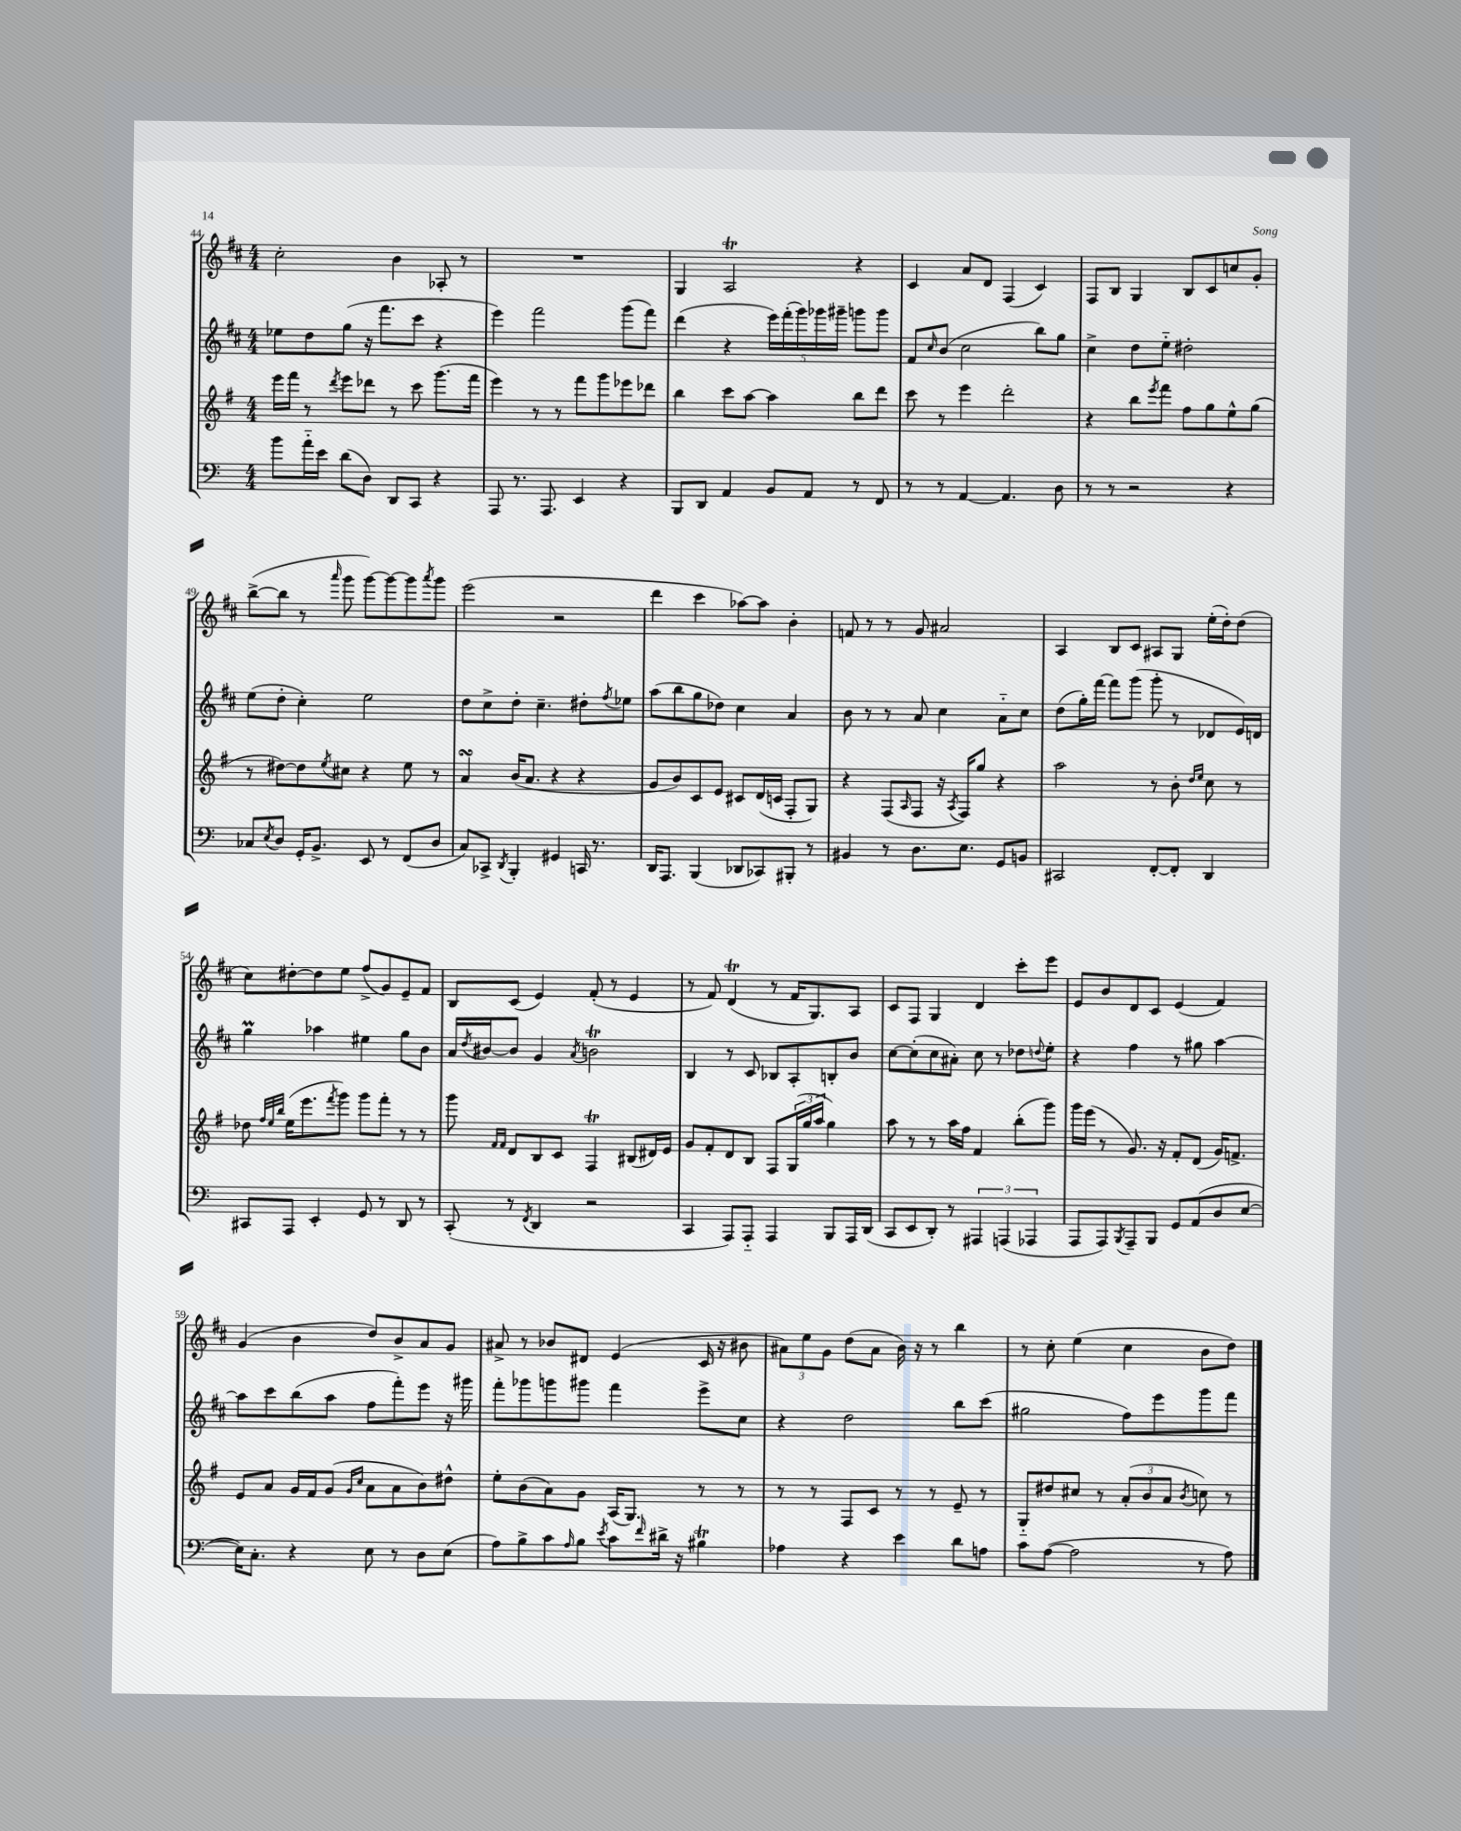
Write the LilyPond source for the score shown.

<<
\new StaffGroup <<
\new Staff = "s0" {
    \clef treble \key d \major \numericTimeSignature \time 4/4
    cis''2-. b'4 aes8-. r8 |
    R1 |
    g4 a2\trill r4 |
    cis'4 a'8 d'8 fis4( cis'4) |
    fis8 b8 g4 b8 cis'8 c''8 g'8-. |
    b''8~->( b''8 r8 \grace { a'''16 } g'''8 g'''8~) g'''8~ g'''8 \acciaccatura { a'''8 } g'''8 |
    e'''2( r2 |
    d'''4 cis'''4 aes''8~) aes''8 b'4-. |
    f'8 r8 r8 g'8 ais'2 |
    a4 b8 cis'8 ais8 g8 e''16-.( d''16-.) d''8( |
    cis''8) dis''8~-. dis''8 e''8 fis''8->( g'8) e'8-- fis'8 |
    b8 cis'8( e'4) fis'8-.( r8 e'4 |
    r8 fis'8) d'4\trill( r8 fis'16 g8.) a8 |
    cis'8 fis8 g4 d'4 cis'''8-. e'''8 |
    e'8 b'8 d'8 cis'8 e'4( fis'4) |
    g'4( b'4 d''8) b'8-> a'8 g'8 |
    ais'8-> r8 bes'8 dis'8 e'4( cis'16 r16 bis'8 |
    \tuplet 3/2 { ais'8) e''8 g'8 } d''8( ais'8 b'16) r16 r8 b''4 |
    r8 cis''8-. e''4( cis''4 b'8 d''8) \bar "|." |
}
\new Staff = "s1" {
    \clef treble \key d \major \numericTimeSignature \time 4/4
    ees''8 d''8 g''8( r16 fis'''8. cis'''8 r4 |
    e'''4) fis'''2 g'''8( fis'''8) |
    d'''4( r4 \tuplet 5/4 { e'''16) fis'''16-.( g'''16) ges'''16 gis'''16-- } g'''8 g'''8 |
    fis'8 \grace { cis''16 } b'8( cis''2 b''8) g''8 |
    cis''4-> d''8 e''8-_ dis''2-. |
    e''8( d''8-. cis''4-.) e''2 |
    d''8 cis''8-> d''8-. cis''4.-- dis''8-. \acciaccatura { fis''8 } ees''8 |
    a''8( b''8 g''8 des''8) cis''4 a'4 |
    b'8 r8 r8 a'8 cis''4 a'8-_ cis''8 |
    d''8( g''16-.) fis'''16~ fis'''8 g'''8( g'''8-. r8 des'8 e'16) d'16 |
    g''4\prall aes''4 eis''4 g''8 b'8 |
    a'16 \acciaccatura { d''8 } bis'16~ bis'8 g'4 \acciaccatura { a'8 } b'2\trill |
    b4 r8 cis'8 bes8 a8-. b8-. b'8 |
    cis''8~ cis''8-.( cis''8 ais'8-.) cis''8 r8 des''8 \appoggiatura { d''8 } e''8-. |
    r4 fis''4 r8 gis''8 a''4~ |
    a''8 cis'''8 b''8( a''8 fis''8 fis'''8-.) e'''8 r16 gis'''16 |
    fis'''8-. ges'''8 g'''8 gis'''8 fis'''4 e'''8-> cis''8 |
    r4 d''2 b''8 cis'''8( |
    gis''2 fis''8) e'''8 g'''8 fis'''8 \bar "|." |
}
\new Staff = "s2" {
    \clef treble \key g \major \numericTimeSignature \time 4/4
    e'''16 fis'''16 r8 \acciaccatura { d'''8 } e'''8 des'''8 r8 c'''8 g'''8.( fis'''16 |
    e'''4) r8 r8 fis'''8 g'''8 ees'''8 des'''8 |
    b''4 c'''8 a''8~ a''4 b''8 d'''8 |
    c'''8 r8 e'''4 d'''2-. |
    r4 b''8 \acciaccatura { e'''8 } fis'''8 fis''8 g''8 e''8-^ g''8( |
    r8 dis''8~) dis''8 \acciaccatura { e''8 } cis''8 r4 e''8 r8 |
    a'4\turn b'16( a'8. r4 r4 |
    g'8 b'8) c'8 e'8 cis'8 d'16( c'16 fis8-. g8) |
    r4 fis8( \grace { a16 } fis8 r16 \acciaccatura { a8 } fis16) g''8 r4 |
    a''2 r8 b'8-. \grace { d''16 e''16 } c''8 r8 |
    des''8 \grace { fis''32 e''32 b''32 } e''16( e'''8. \acciaccatura { fis'''8 } g'''8) g'''8 fis'''8-. r8 r8 |
    g'''8 \grace { fis'16 fis'16 } d'8 b8 c'8 fis4\trill bis8( dis'16) e'16 |
    g'8 fis'8-. d'8 b8 fis8 \tuplet 3/2 { g16( g''16 a''16 } g''4) |
    a''8 r8 r8 a''16 fis''16 fis'4 b''8-.( g'''8) |
    g'''16 e'''16( r8 g'8.) r16 fis'8-. d'8( g'16) f'8.-> |
    e'8 a'8 g'16 fis'16 g'8( \grace { g'16 c''16 } a'8 a'8 b'8) dis''8-^ |
    e''8-. b'8( a'8) g'8 a16( g8.) r8 r8 |
    r8 r8 fis8 c'8 r8 r8 e'8-- r8 |
    g8-_ dis''8 cis''8 r8 \tuplet 3/2 { a'8-.( b'8 a'8 } \acciaccatura { b'8 } c''8) r8 \bar "|." |
}
\new Staff = "s3" {
    \clef bass \key c \major \numericTimeSignature \time 4/4
    b'8 a'16-_ e'16 d'8( d8) d,8 c,8 r4 |
    a,,8 r8. a,,8. e,4 r4 |
    b,,8 d,8 a,4 b,8 a,8 r8 f,8 |
    r8 r8 a,4~ a,4. d8 |
    r8 r8 r2 r4 |
    ces8 \acciaccatura { e8 } d8 g,16-. b,8.-> e,8 r8 f,8( d8 |
    c8) ces,8-> \acciaccatura { d,8 } b,,4-. gis,4 c,16 r8. |
    d,16 a,,8. b,,4( des,8 ces,8) bis,,8-. r8 |
    bis,4 r8 d8. e8. g,8 b,8 |
    cis,2 f,8~-. f,8-. d,4 |
    cis,8 a,,8 e,4-. g,8 r8 d,8 r8 |
    c,8-.( r8 \acciaccatura { f,8 } d,4 r2 |
    c,4 a,,8) a,,8-_ a,,4 b,,8 a,,16 d,16( |
    c,8 e,8 d,8-.) r8 \tuplet 3/2 { ais,,4 a,,4( aes,,4 } |
    a,,8 a,,8) \acciaccatura { b,,8 } a,,8-- b,,8 g,8 a,8( d8 e8~ |
    e16) c8.-. r4 e8 r8 d8 e8( |
    a8) b8-> c'8 \grace { a16 } b8 \acciaccatura { e'8 } c'8 \grace { f'16 } dis'16-> r16 bis4\trill |
    aes4 r4 e'4 d'8 a8 |
    c'8 a8~( a2 r8 a8) \bar "|." |
}
>>
>>
\layout { \context { \Score currentBarNumber = #44 } }
